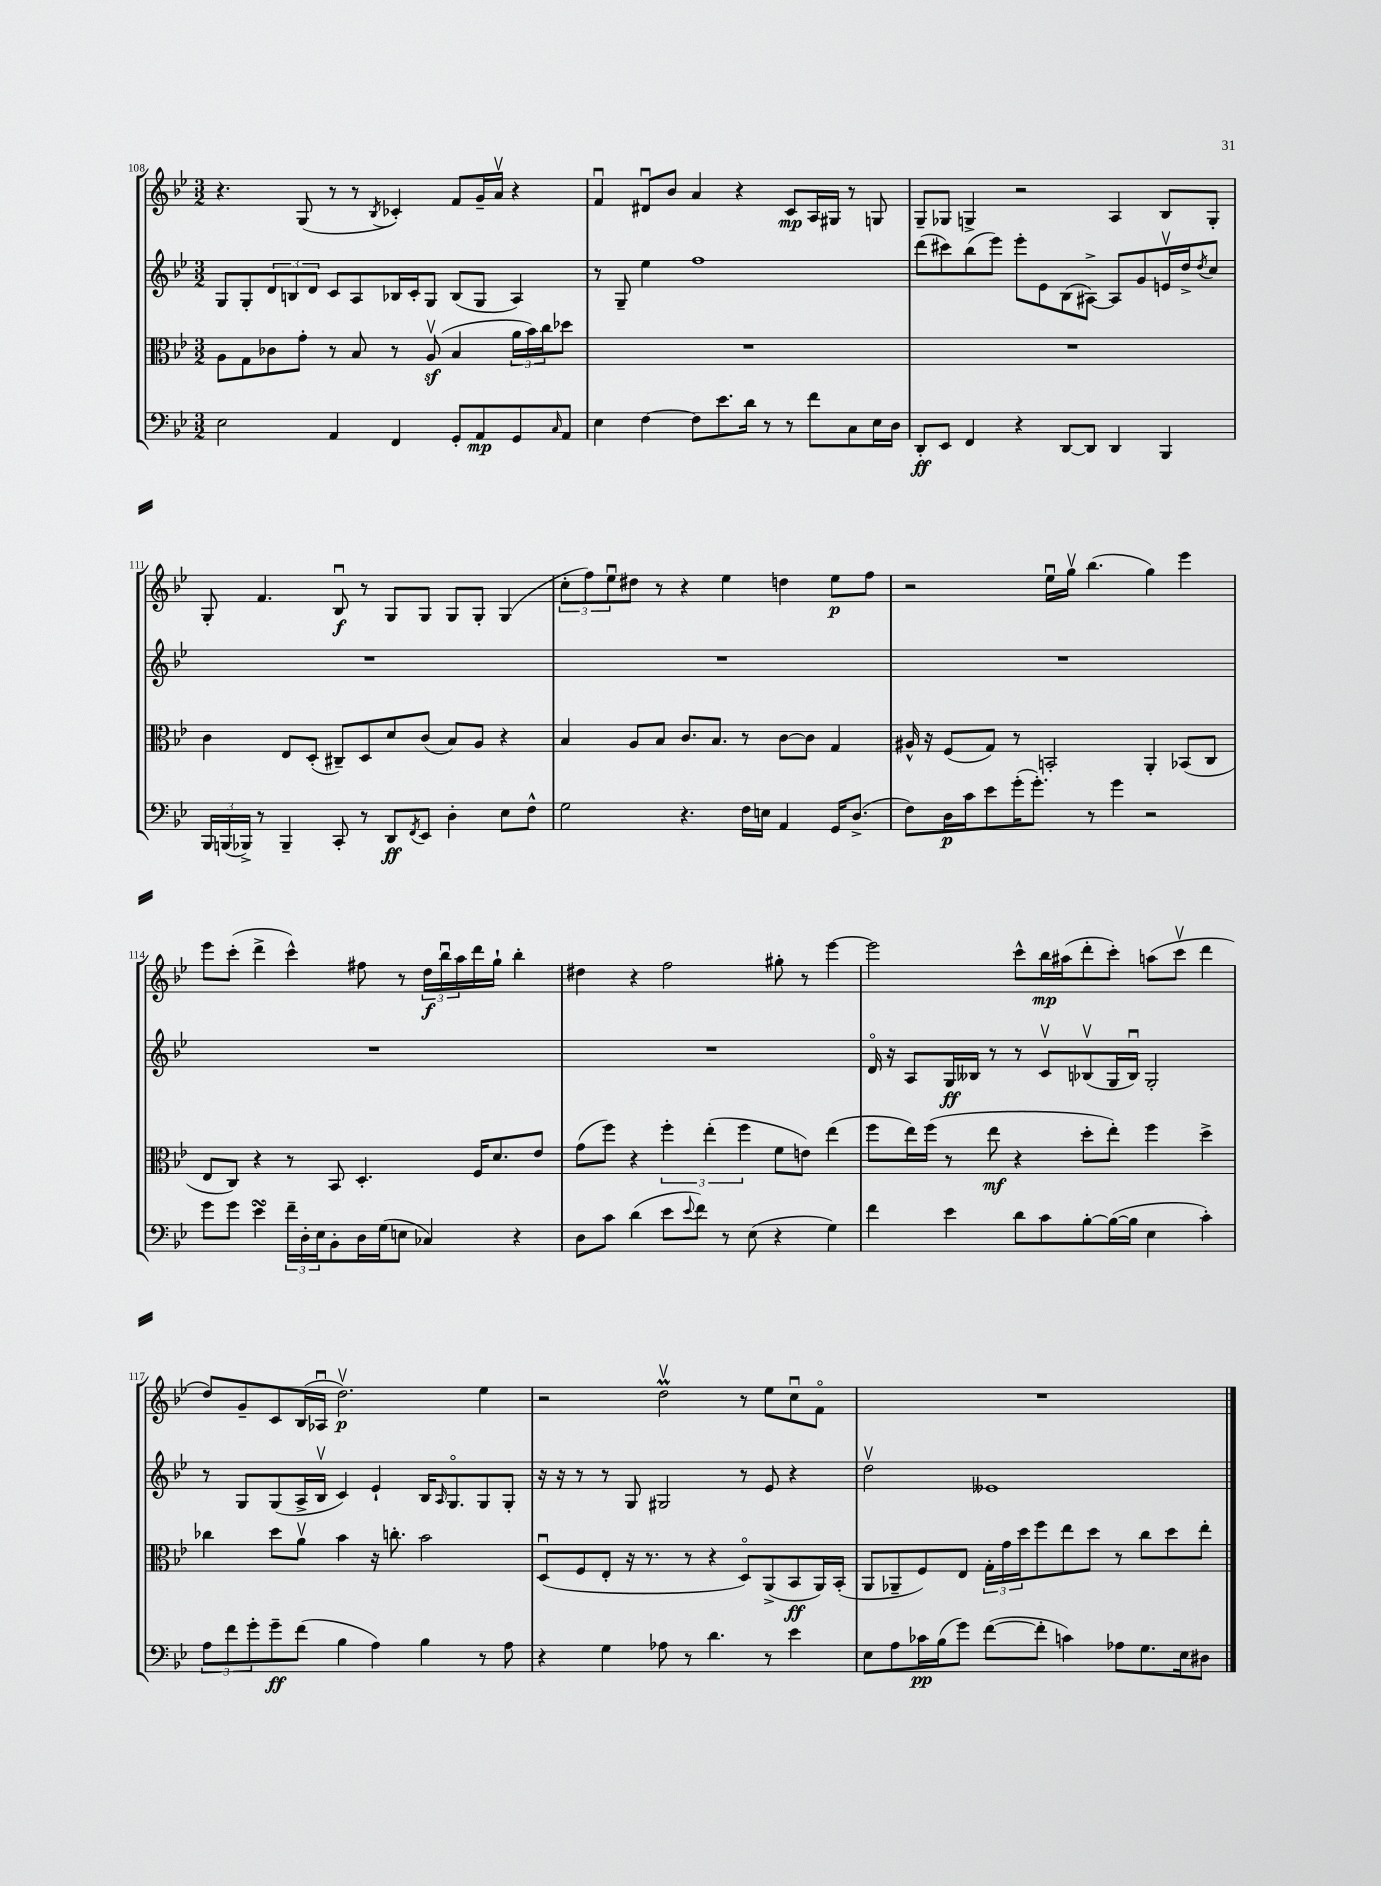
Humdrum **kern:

**kern	**kern	**kern	**kern
*staff4	*staff3	*staff2	*staff1
*clefF4	*clefC3	*clefG2	*clefG2
*k[b-e-]	*k[b-e-]	*k[b-e-]	*k[b-e-]
*M3/2	*M3/2	*M3/2	*M3/2
2E-\	8A\L	8G/L	4.r
.	8G\	8G'/	.
.	8c-\	12d/	.
.	.	12B/	.
.	8g'\J	.	(8G/
.	.	12d/J	.
4AA/	8r	8c/L	8r
.	8B-/	8A/	8r
.	.	.	8qB-/
4FF/	8r	16B-/L	4c-'/)
.	.	16c'/J	.
.	(8Av/	8G/J	.
8GG'/L	4B-/	(8B-/L	8f/L
8AA/	.	8G/J	16g~/L
.	.	.	16av/JJ
8GG/	24a\LL	4A/)	4r
.	24b-\)	.	.
.	24cc\J	.	.
16qqC/	.	.	.
8AA/J	8dd-\J	.	.
=	=	=	=
4E-\	1.r	8r	4fu/
.	.	8G~/	.
[4F\	.	4ee-\	8d#u/L
.	.	.	8b-/J
8F\]L	.	1ff	4a/
8.e-\	.	.	.
.	.	.	4r
16d\Jk	.	.	.
8r	.	.	.
8r	.	.	8c/L
8f\L	.	.	16A/L
.	.	.	16G#/JJ
8C\	.	.	8r
16E-\L	.	.	8G/
16D\JJ	.	.	.
=	=	=	=
8DD'/L	1.r	(8ddd\L	8G~/L
8EE-/J	.	8ccc#\)	8G-/J
4FF/	.	(8bb-\	4G^/
.	.	8eee-\J)	.
4r	.	8eee-'\L	2r
.	.	8e-\	.
[8DD/L	.	(8B-\	.
8DD/]J	.	[8A#^\J)	.
4DD/	.	8A#/]L	4A/
.	.	8g/	.
4BBB-/	.	16ev/L	8B-/L
.	.	16dd^/J	.
.	.	8qdd/	.
.	.	8cc/J	8G'/J
=	=	=	=
24BBB-/LL	4c\	1.r	8G'/
(24BBB/	.	.	.
24BBB-^/JJ)	.	.	.
8r	.	.	4.f/
4BBB-~/	8E-/L	.	.
.	(8D'/J	.	.
8CC'/	8C#~/L)	.	8B-u/
8r	8D/	.	8r
8DD/L	8d/	.	8G/L
8qFF/	.	.	.
8EE-/J	(8c/J	.	8G/J
4D'\	8B-/L)	.	8G/L
.	8A/J	.	8G'/J
8E-\L	4r	.	(4G/
8F^^\J	.	.	.
=	=	=	=
2G\	4B-/	1.r	12cc'\L
.	.	.	12ff\)
.	.	.	12ee-u\
.	8A/L	.	8dd#\J
.	8B-/J	.	8r
4.r	8.c/L	.	4r
.	8.B-/J	.	.
.	.	.	4ee-\
16F\LL	8r	.	.
16E\JJ	.	.	.
4AA/	[8c\L	.	4dd\
.	8c\]J	.	.
16GG/LK	4G/	.	8ee-\L
(8.D^/J	.	.	.
.	.	.	8ff\J
=	=	=	=
8F\L)	16A#^^/	1.r	2r
.	16r	.	.
16D\L	(8F/L	.	.
16c\J	.	.	.
8e-\	8G/J)	.	.
(16g'\K	8r	.	.
8.g'\J)	.	.	.
.	2BB'/	.	16ee-u\LL
.	.	.	16ggv\JJ
8r	.	.	(4.bb-\
4g\	.	.	.
2r	4AA'/	.	4gg\)
.	(8BB-/L	.	4eee-\
.	8C/J	.	.
=	=	=	=
8g\L	8E-/L	1.r	8eee-\L
8g\J	8C/J)	.	(8ccc'\J
4e-\	4r	.	4ddd^\
24f~\LL	8r	.	4ccc^^\)
24D'\	.	.	.
24E-\J	.	.	.
8BB-'\	8BB-/	.	.
16D\L	4.D'/	.	8ff#\
(16G\J	.	.	.
8E\J	.	.	8r
4C-/)	.	.	24dd\LL
.	.	.	24bb-u\
.	.	.	24aa\
.	16F/LK	.	16ddd\
.	8.d/	.	16gg`\JJ
4r	.	.	4bb-'\
.	8e-/J	.	.
=	=	=	=
8D\L	(8g\L	1.r	4dd#\
8c\J	8ff\J)	.	.
(4d\	4r	.	4r
8e-\L	6ff'\	.	2ff\
8qqe-/	.	.	.
8f\J)	.	.	.
.	(6ee-'\	.	.
8r	.	.	.
.	6ff\	.	.
(8E-\	.	.	.
4r	8f\L	.	8gg#'\
.	8e\J)	.	8r
4G\)	(4ee-\	.	[4eee-\
=	=	=	=
4f\	8ff\L	16do/	2eee-\]
.	.	16r	.
.	16ee-\L)	8A/L	.
.	(16ff\JJ	.	.
4e-\	8r	16G/L	.
.	.	16B--/JJ	.
.	8ee-\	8r	.
8d\L	4r	8r	8ccc^^\L
8c\	.	8cv/L	16bb-\L
.	.	.	(16aa#\J
[8B-'\	8dd'\L	(8B-v/	8ddd'\
(16B-\_L	8ee-'\J)	16G/L	8ccc'\J)
16B-\]JJ	.	16B-u/JJ)	.
4E-\	4ff\	2G'/	(8aa\L
.	.	.	8cccv\J
4c'\)	4dd^\	.	4ddd\
=	=	=	=
12A\L	4cc-\	8r	8dd/L)
12f\	.	.	.
.	.	8G/L	8g~/
12g'\	.	.	.
8g~\	8dd\L	(8G/	8c/
(8f\J	8av\J	16A^/L	(16B-/L
.	.	16B-v/JJ	16A-u/JJ
4B-\	4b-\	4c/)	2.ddv\)
4A\)	16r	4e-`/	.
.	8.cc'\	.	.
4B-\	2b-\	16B-/LK	.
.	.	16qqA/	.
.	.	8.Go/	.
8r	.	8G/	4ee-\
8A\	.	8G'/J	.
=	=	=	=
4r	(8Du/L	16r	2r
.	.	16r	.
.	8F/	8r	.
4G\	8E-'/J	8r	.
.	16r	8G/	.
.	8.r	.	.
8A-\	.	2G#/	2ddv\
8r	8r	.	.
4.d\	4r	.	.
.	8Do/L)	8r	8r
8r	(8AA^/	8e-/	8ee-\L
4e-\	8BB-/	4r	8ccu\
.	16AA/L)	.	8fo\J
.	(16BB-'/JJ	.	.
=	=	=	=
8E-\L	8AA/L	2ddv\	1.r
8A\	8AA-~/	.	.
16c-\L	8F/)	.	.
(16B-\J	.	.	.
8g\J)	8E-/J	.	.
([8f\L	24G'\LL	1e--	.
.	24g\	.	.
.	24dd\J	.	.
8f'\]J	8ff\	.	.
4c\)	8ee-\	.	.
.	8dd\J	.	.
8A-\L	8r	.	.
8.G\	8cc\L	.	.
.	8dd\	.	.
16E-\k	.	.	.
8D#\J	8ee-'\J	.	.
==	==	==	==
*-	*-	*-	*-
